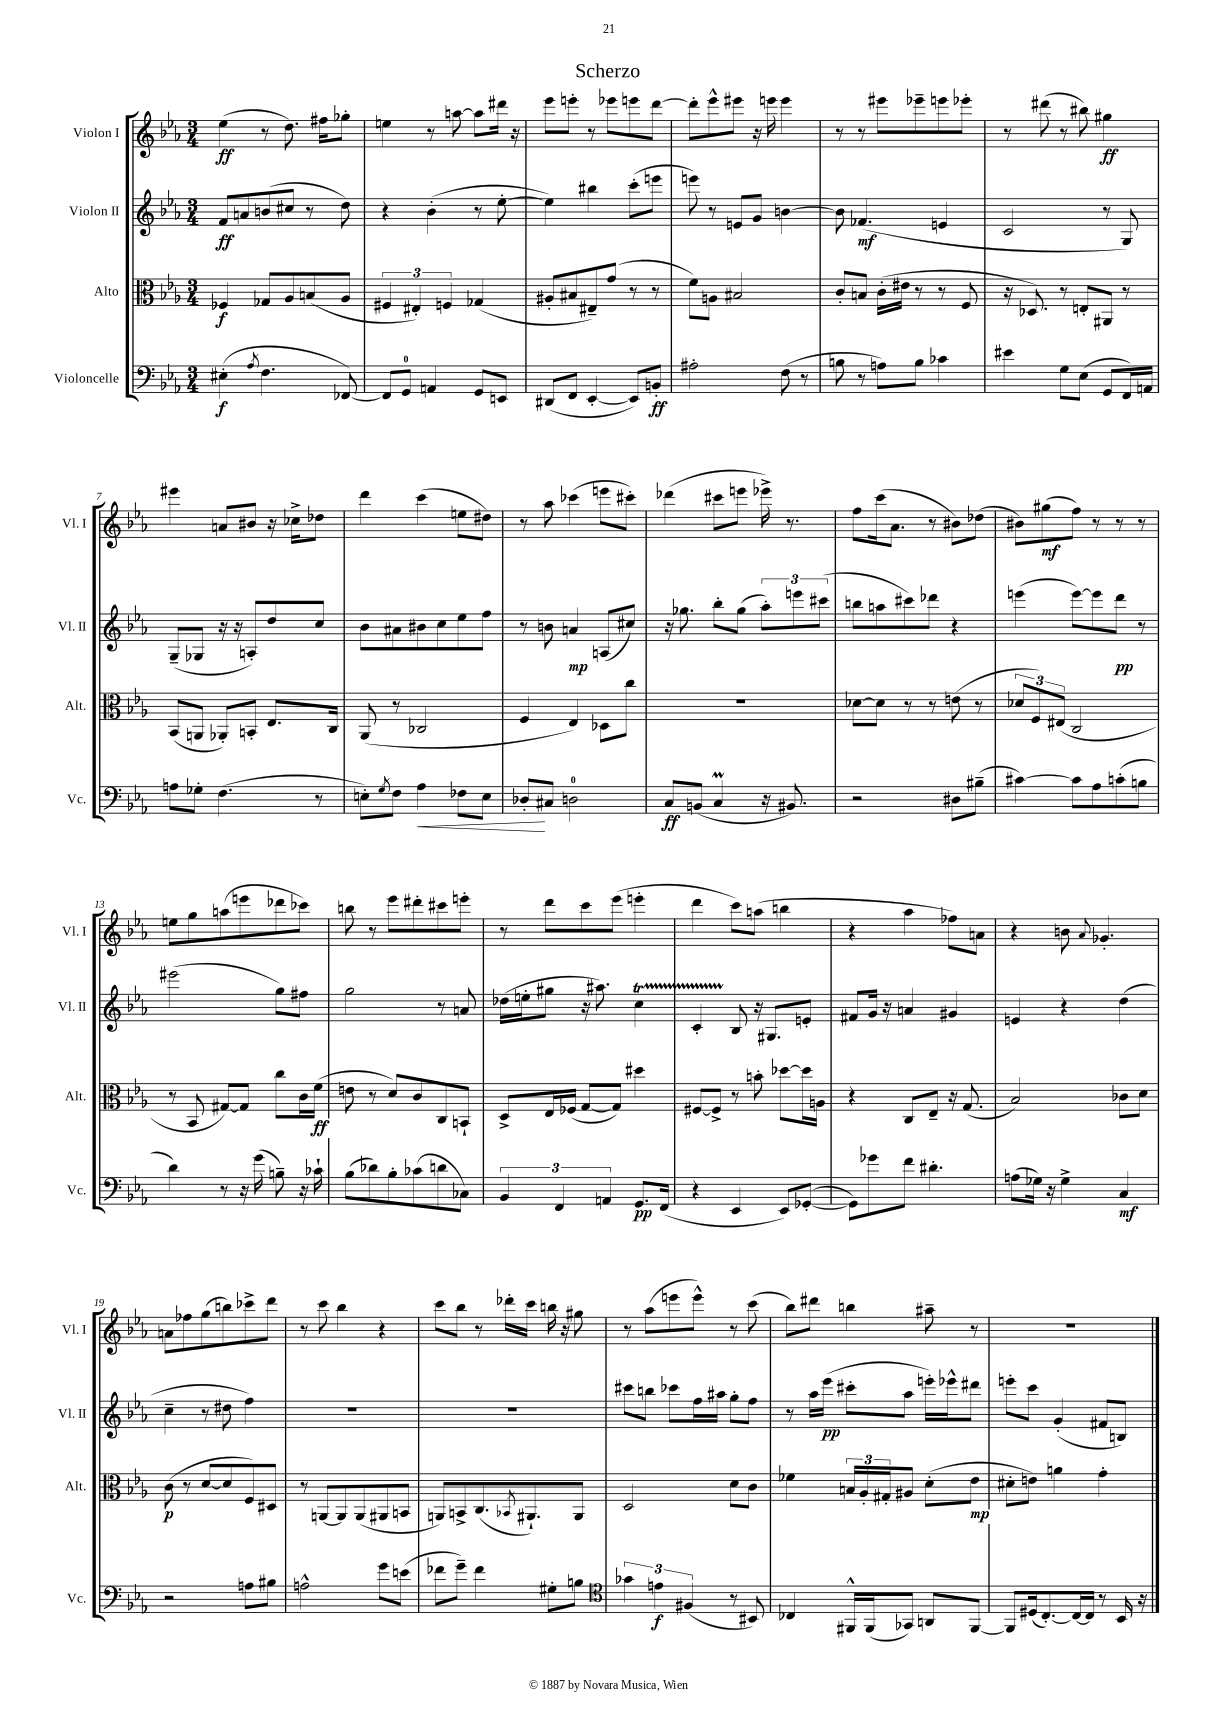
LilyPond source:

\header { title = "Scherzo" }
<<
\new StaffGroup <<
\new Staff = "s0" \with { instrumentName = "Violon I" shortInstrumentName = "Vl. I" } {
    \clef treble \key ees \major \numericTimeSignature \time 3/4
    ees''4\ff( r8 d''8.) fis''16 ges''8-. |
    e''4 r8 a''8~ a''8 dis'''16 r16 |
    ees'''8 e'''8-. r8 ees'''8 e'''8 d'''8~ |
    d'''8-. ees'''8-^ eis'''8 r16 e'''16 e'''4 |
    r8 r8 eis'''8 ees'''8-- e'''8 ees'''8-. |
    r8 dis'''8( r8 bis''8) gis''4\ff |
    eis'''4 a'8 bis'8 r16 ces''16-> des''8 |
    d'''4 c'''4( e''8 dis''8) |
    r8 aes''8 ces'''4( e'''8 cis'''8-.) |
    des'''4( cis'''8 e'''8 ees'''16->) r8. |
    f''8 c'''16( aes'8. r8 bis'8) des''8( |
    bis'8) gis''8\mf( f''8) r8 r8 r8 |
    e''8 g''8 a''8( e'''8 des'''8 ces'''8) |
    b''8 r8 ees'''8 dis'''8-. cis'''8 e'''8-. |
    r8 d'''8 c'''8 ees'''8( e'''4-. |
    d'''4 c'''8) a''8( b''4 |
    r4 aes''4 fes''8) a'8 |
    r4 b'8 \appoggiatura { aes'8 } ges'4.-. |
    a'8 fes''8 g''8( b''8) ces'''8-> d'''8 |
    r8 c'''8 bes''4 r4 |
    c'''8 bes''8 r8 des'''16-. c'''16 b''16 r16 gis''8 |
    r8 aes''8( e'''8 e'''8-^) r8 c'''8( |
    bes''8) dis'''8 b''4 ais''8-- r8 |
    R2. \bar "|." |
}
\new Staff = "s1" \with { instrumentName = "Violon II" shortInstrumentName = "Vl. II" } {
    \clef treble \key ees \major \numericTimeSignature \time 3/4
    f'8\ff a'8 b'8( cis''8 r8 d''8) |
    r4 bes'4-.( r8 ees''8~-. |
    ees''4) bis''4 c'''8-.( e'''8 |
    e'''8) r8 e'8 g'8 b'4~ |
    b'8 fes'4.\mf( e'4 |
    c'2 r8 g8) |
    g8--( ges8 r16 r16 a8-.) d''8 c''8 |
    bes'8 ais'8 bis'8 c''8 ees''8 f''8 |
    r8 b'8 a'4\mp a8( cis''8) |
    r16 ges''8. bes''8-. ges''8( \tuplet 3/2 { aes''8-.) e'''8 cis'''8( } |
    b''8 a''8 cis'''8) des'''8 r4 |
    e'''4( e'''8~) e'''8 d'''8\pp r8 |
    eis'''2( g''8) fis''8 |
    g''2 r8 a'8 |
    des''16( e''16-. gis''8 r16 ais''8.) c''4\startTrillSpan |
    c'4-. bes8\stopTrillSpan r16 gis8. e'8-. |
    fis'8 g'16 r16 a'4 gis'4 |
    e'4 r4 d''4( |
    c''4-- r8 dis''8 f''4) |
    R2. |
    R2. |
    cis'''8 b''8 ces'''8 f''16 ais''16 g''8-. f''8 |
    r8 aes''16 ees'''16\pp( cis'''8-. aes''8 e'''16-.) ees'''16-^ dis'''8 |
    e'''8-. c'''8 g'4-.( fis'8 b8) \bar "|." |
}
\new Staff = "s2" \with { instrumentName = "Alto" shortInstrumentName = "Alt." } {
    \clef alto \key ees \major \numericTimeSignature \time 3/4
    fes4\f ges8 aes8 b8( aes8 |
    \tuplet 3/2 { fis4 eis4-.) f4 } ges4( |
    ais8-. bis8 eis8--) g'8( r8 r8 |
    f'8) a8 bis2 |
    c'8-. b8 c'16-.( eis'16 r8 r8 f8 |
    r16 des8.) r8 e8-. ais,8 r8 |
    bes,8( a,8 aes,8-.) b,8-. ees8. c16 |
    aes,8( r8 ces2 |
    f4 ees4) des8 c''8 |
    R2. |
    des'8~ des'8 r8 r8 e'8( r8 |
    \tuplet 3/2 { des'8 f8) eis8( } c2 |
    r8 bes,8 gis8~) gis8 c''8 c'16 f'16\ff( |
    e'8 r8 d'8) c'8 c8 b,8-! |
    d8-> ees16 fes16( g8~ g8) dis''4 |
    fis8~ fis8-> r8 b'8-. des''8~ des''16 a16 |
    r4 c8 ees8-- r16 g8.( |
    bes2) ces'8 d'8 |
    c'8\p( r8 d'8~ d'8 f8) dis8 |
    r8 a,8~ a,8 a,8( ais,8 b,8 |
    a,8) b,8-> c8.( \acciaccatura { bes,8 } ais,8.-!) ais,8 |
    d2 d'8 c'8 |
    fes'4 \tuplet 3/2 { b16 aes16-. gis16-. } ais8 d'8-.( ees'8\mp |
    dis'8-. e'8) a'4 g'4-. \bar "|." |
}
\new Staff = "s3" \with { instrumentName = "Violoncelle" shortInstrumentName = "Vc." } {
    \clef bass \key ees \major \numericTimeSignature \time 3/4
    eis4-.\f( \acciaccatura { aes8 } f4. fes,8~) |
    fes,8 g,8-0 a,4 g,8 e,8 |
    dis,8( f,8 ees,4~-. ees,8) b,8-.\ff |
    ais2-. f8( r8 |
    b8 r8 a8) b8 ces'4 |
    eis'4 g8 ees8( g,8 f,16) a,16 |
    a8 ges8-. f4.( r8 |
    e8-.) \acciaccatura { g8 } f8 aes4\< fes8 e8 |
    des8-.\! cis8 d2-0 |
    c8\ff b,8( c4\prall r16 bis,8.) |
    r2 dis8 bis8--( |
    cis'4~) cis'8 aes8 c'8-.( b8 |
    d'4) r8 r16 g'16( b8--) r16 ces'16-! |
    bes8( des'8) bes8-. ces'8( d'8 ces8) |
    \tuplet 3/2 { bes,4 f,4 a,4 } g,8.\pp f,16( |
    r4 ees,4 ees,8) ges,8~-.( |
    ges,8) ges'8 f'8 dis'4.-. |
    a8( ges16) r16 ges4-> c4\mf |
    r2 a8 bis8 |
    a2-^ g'8 e'8( |
    fes'8 g'8--) fes'4 gis8-. b8 |
    \clef tenor \tuplet 3/2 { ges'4 e'4\f fis4( } r8 bis,8) |
    ces4 fis,16-^ fis,16( ges,8) a,8 fis,8~ |
    fis,8 dis16( c8.~-.) c16~ c16 r8 bes,16 r16 \bar "|." |
}
>>
>>
